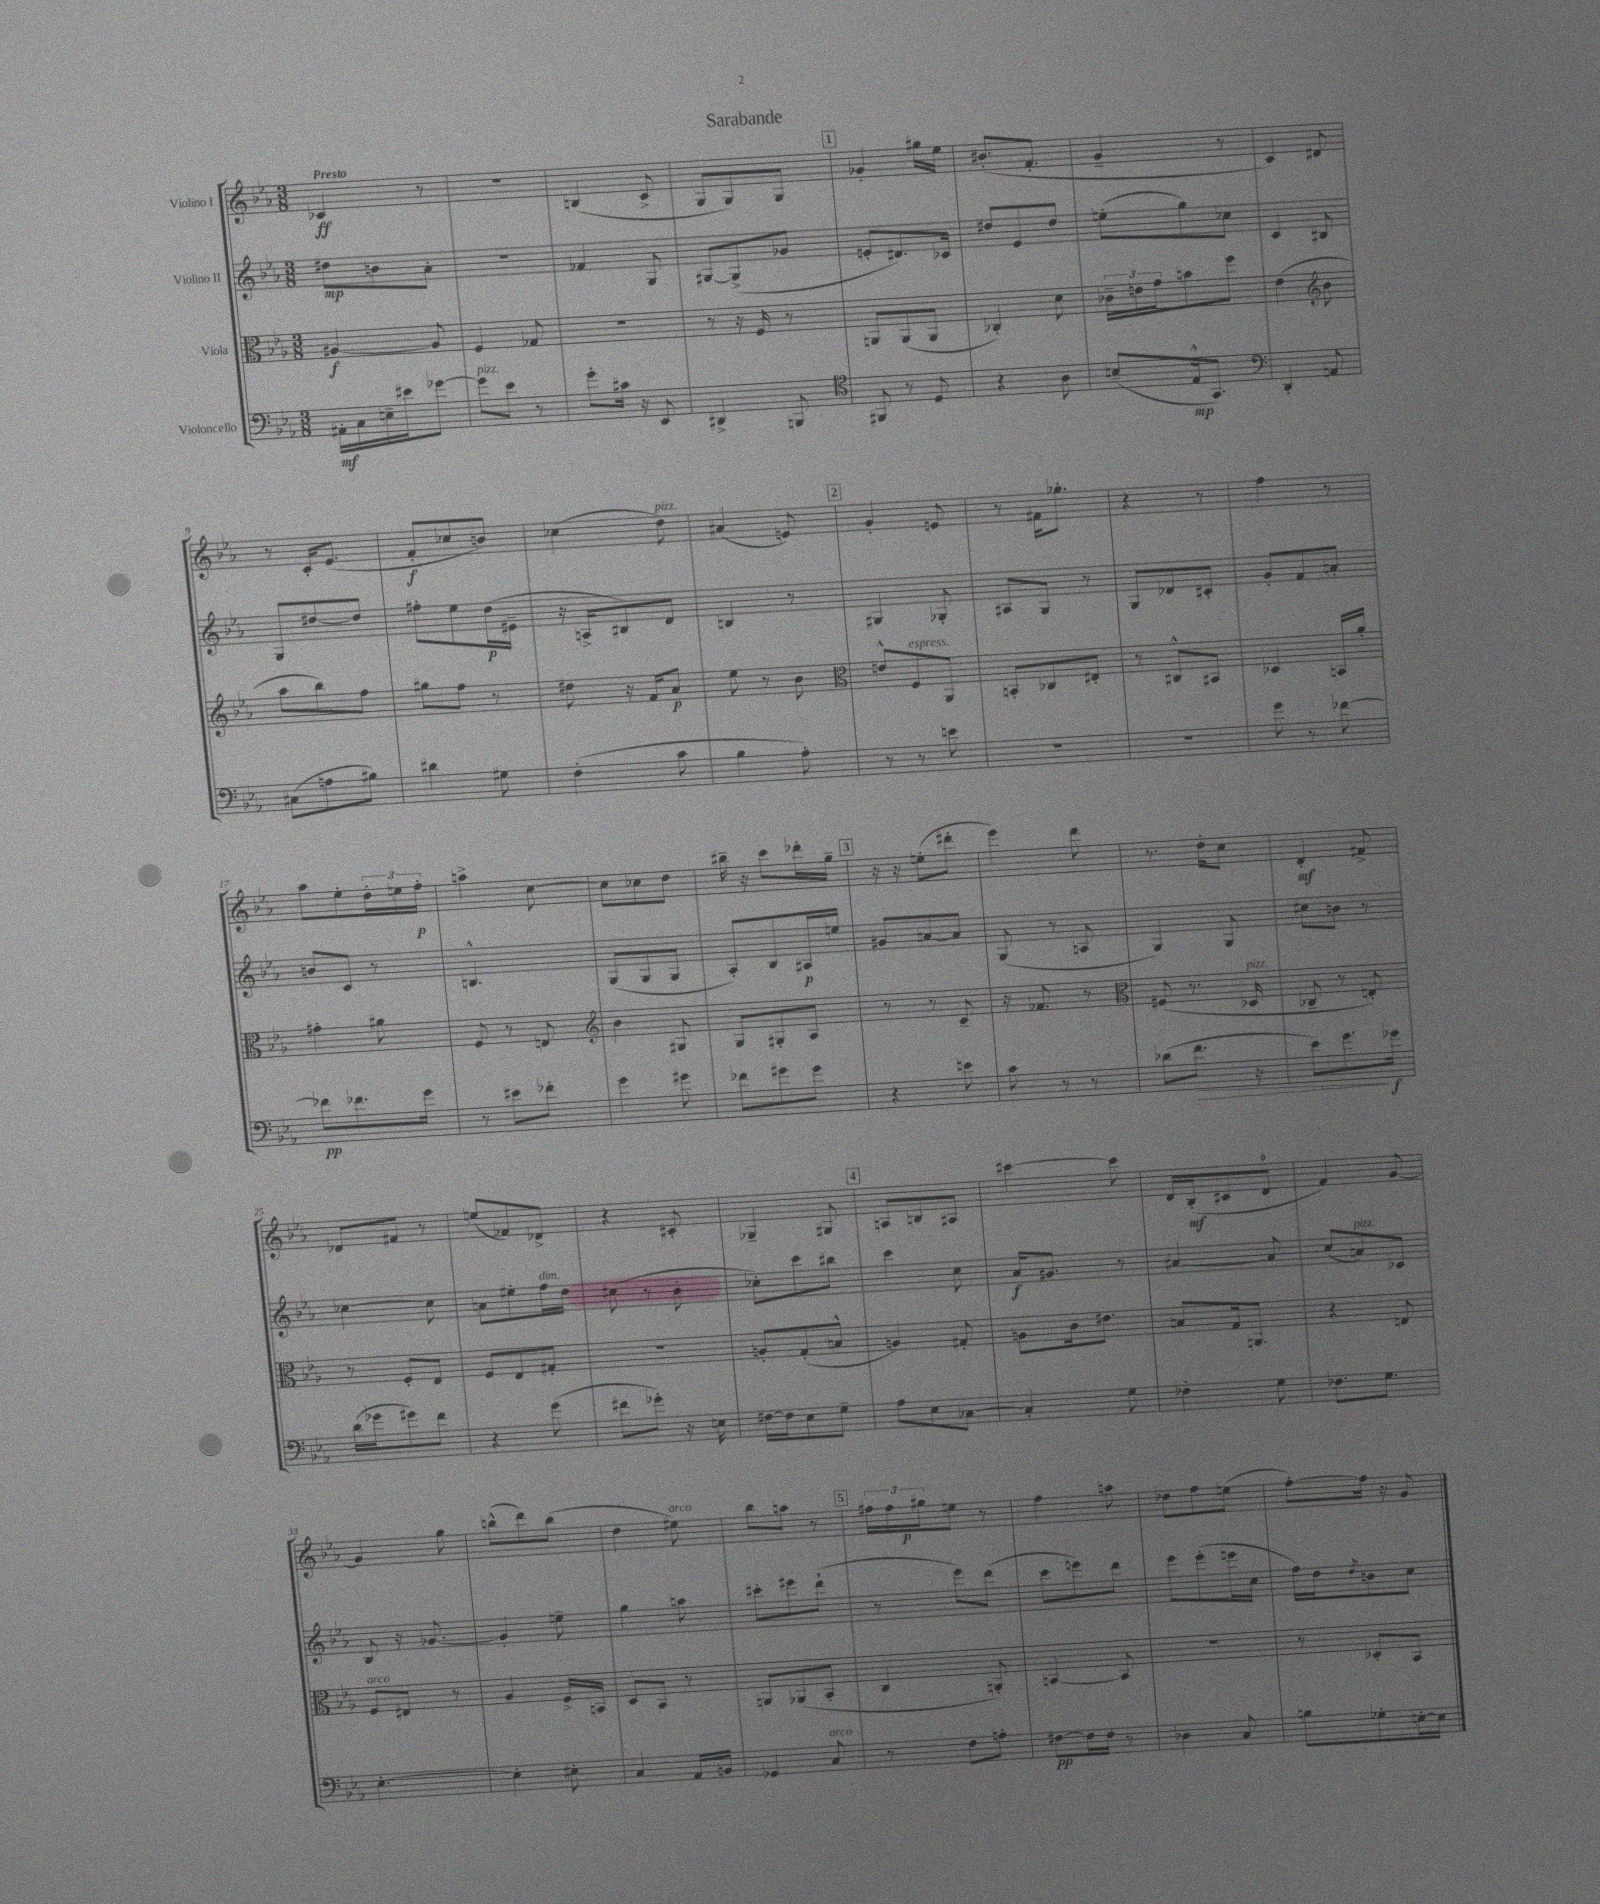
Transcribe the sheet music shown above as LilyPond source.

\header { title = "Sarabande" }
<<
\new StaffGroup <<
\new Staff = "s0" \with { instrumentName = "Violino I" } {
    \clef treble \key ees \major \numericTimeSignature \time 3/8 \tempo "Presto"
    ces'4\ff r8 |
    R4. |
    b4( c'8-> |
    g8 g8) g8 |
    \mark \markup { \box "1" } ges'4-. gis''16 ees''16 |
    bis'8.-.( f'8.-. |
    g'4-- r8 |
    c'4) dis'8 |
    r8 c'16-. ees'8.( |
    f'8-.\f ces''8 b'8) |
    ces''4( d''8^\markup { \italic "pizz." }) |
    ais'4( e'8) |
    \mark \markup { \box "2" } g'4-. e'8 |
    r8 fis'16 ges''8.-. |
    r4 r8 |
    f''4 r8 |
    aes''8 ees''8-. \tuplet 3/2 { d''16-. e''16 f''16-.\p } |
    a''4-> c''8~ |
    c''8 ces''8 d''8 |
    bis''16-- r16 c'''8 des'''16-. g''16-- |
    \mark \markup { \box "3" } r16 r16 e''8-.( dis'''8-. |
    ees'''4) d'''8 |
    r8. d''16-. c''8 |
    d'4-.\mf fis'8-> |
    des'8 fis'8 r8 |
    e''8( fes'8) des'8-> |
    r4 cis'8-. |
    ges4-- gis8 |
    \mark \markup { \box "4" } a8 b8 ais8 |
    cis'''4~ cis'''8 |
    d'16 bes16-.\mf( cis'8 d'8-0 |
    f'4) g'8~ |
    g'4 g''8 |
    b''8-^( d'''8) b''8( |
    d''4 eis''8^\markup { \italic "arco" }) |
    bes''8 a''8 r8 |
    \mark \markup { \box "5" } \tuplet 3/2 { fis''16 fis''16 gis''16\p } e''8 r8 |
    f''4 a''8 |
    des''8 f''8 e''8( |
    f''8~-.) f''16 r16 g'8 \bar "|." |
}
\new Staff = "s1" \with { instrumentName = "Violino II" } {
    \clef treble \key ees \major \numericTimeSignature \time 3/8
    dis''8\mp b'8 aes'8-. |
    r4. |
    fes'4 g8 |
    gis8~ gis8->( ges'8 |
    \mark \markup { \box "1" } e'8-. dis'8.) ces'16 |
    dis''8 ees'8 dis''8 |
    e''8-.( g''8) ces''8 |
    c'4 bis8 |
    g8 dis''8~ dis''8 |
    fis''8-. ees''8 d''16\p( eis'16-- |
    r16 a16-> bis8) d'8 |
    b4 r8 |
    \mark \markup { \box "2" } gis4 ges8-. |
    ais8 g8 r8 |
    g8 des'8 cis'8-. |
    g'8-. f'8 a'8-. |
    b'8 c'8 r8 |
    b4.-^ |
    g8( g8 g8 |
    aes8-.) bes8 ais16\p e''16 |
    \mark \markup { \box "3" } gis'8 a'8~ a'8 |
    g8( r8 a8 |
    g4) g8 |
    cis''8 b'8 r8 |
    ces''4~ ces''8 |
    a'8 eis''8-. f''16^\markup { \italic "dim." } d''16 |
    cis''8( r8 bes'8-. |
    ces''8-.) c'''8 bis''8 |
    \mark \markup { \box "4" } c'''4 c''8 |
    aes'16\f gis'8. r8 |
    ais'4~ ais'8 |
    c''8( a'8^\markup { \italic "pizz." }) ces'8 |
    bes8 r16 ges'8.~ |
    ges'4-. e''8-- |
    g''4 a''8 |
    cis'''8-. eis'''8 d'''8-!( |
    \mark \markup { \box "5" } r8 ees'''8) d'''8( |
    c'''8 e'''8) d'''8 |
    ees'''8 ees'''8-.( e'''16 c''16 |
    f''16) d''16 \acciaccatura { d''8 } b'8 c''8 \bar "|." |
}
\new Staff = "s2" \with { instrumentName = "Viola" } {
    \clef alto \key ees \major \numericTimeSignature \time 3/8
    ais4~\f ais8 |
    f4 ges8 |
    R4. |
    r8 r16 f16 r8 |
    \mark \markup { \box "1" } a,8 a,8( a,8 |
    ces4-.) d'8 |
    \tuplet 3/2 { ces'16-- e'16 g'16 } b'8 f''8 |
    ees'4( \clef treble bes'8 |
    aes''8 bes''8) f''8 |
    gis''8 f''8 r8 |
    dis''8 r16 f'16 aes'8\p |
    ees''8 r8 bes'8 |
    \mark \markup { \box "2" } \clef alto e'8-^ f8^\markup { \italic "espress." } aes,8 |
    b,8-. ces8 eis8-. |
    r8 cis8-^ bis,8 |
    des4 b,16 aes'16-. |
    gis'4-. ais'8 |
    f8 r8 e8 |
    \clef treble bes'4 gis8 |
    g8 gis8-. aes8 |
    \mark \markup { \box "3" } r8 r8 c'8-- |
    r16 fes'8. r8 |
    \clef alto fis8( r8. des16^\markup { \italic "pizz." } |
    ces8-- r8 e8-.) |
    r8 f8-. ees8 |
    f8 ees8 gis8-. |
    R4. |
    a8-. g8-.( b8-^ |
    \mark \markup { \box "4" } a4) gis8-. |
    a8 c'16 eis'8. |
    b8 g16 a,8. |
    r4 e8 |
    f8^\markup { \italic "arco" } eis8 r8 |
    aes4 f16-> b,16 |
    d8 bes,8 r8 |
    a,8 aes,8( bes,8-. |
    \mark \markup { \box "5" } c4 a,8-.) |
    b,4~ b,8 |
    R4. |
    r8 des8-. bes,8 \bar "|." |
}
\new Staff = "s3" \with { instrumentName = "Violoncello" } {
    \clef bass \key ees \major \numericTimeSignature \time 3/8
    ais,16-.\mf c16 e16-- eis'16 ges'8~ |
    ges'8^\markup { \italic "pizz." } ees'8 r8 |
    g'8-. cis'16 r16 ees,8 |
    dis,4-> b,,8 |
    \mark \markup { \box "1" } \clef tenor fis,8 r8 d8 |
    r4 aes8 |
    b8--( ees16-^\mp g,8.) |
    \clef bass d,4-. a,8 |
    cis8( a8 bis8) |
    dis'4 gis8 |
    f4-.( c'8 |
    bes4 aes8-.) |
    \mark \markup { \box "2" } r8 r8 e'8 |
    R4. |
    R4. |
    g'8 r8 fes'8~ |
    fes'8\pp fes'8. g'16 |
    r8 eis'8 fes'8-. |
    g'4 gis'8 |
    fes'8 gis'8 gis'8 |
    \mark \markup { \box "3" } r4 e'8 |
    c'8 r8 r8 |
    des'8( f'8.\> r16 |
    ees'8) g'8.\! ges'16\f |
    d'16( ges'16 gis'8) f'8 |
    r4 g'8( |
    fis'8 ges'8-.) r16 e16 |
    fis16~ fis16 ees8 g8-- |
    \mark \markup { \box "4" } aes8 ees8 ces8~ |
    ces4-. g8 |
    fes4-. g8 |
    fes8. g8. |
    ees4.~-. |
    ees4-. eis8-. |
    c4 aes,16 b,16 |
    ges,4 c8^\markup { \italic "arco" } |
    \mark \markup { \box "5" } r8 f8 a8-. |
    fis8~\pp fis16 fis16 r8 |
    des4 c8 |
    b8 ges8-. e16~-. e16 \bar "|." |
}
>>
>>
